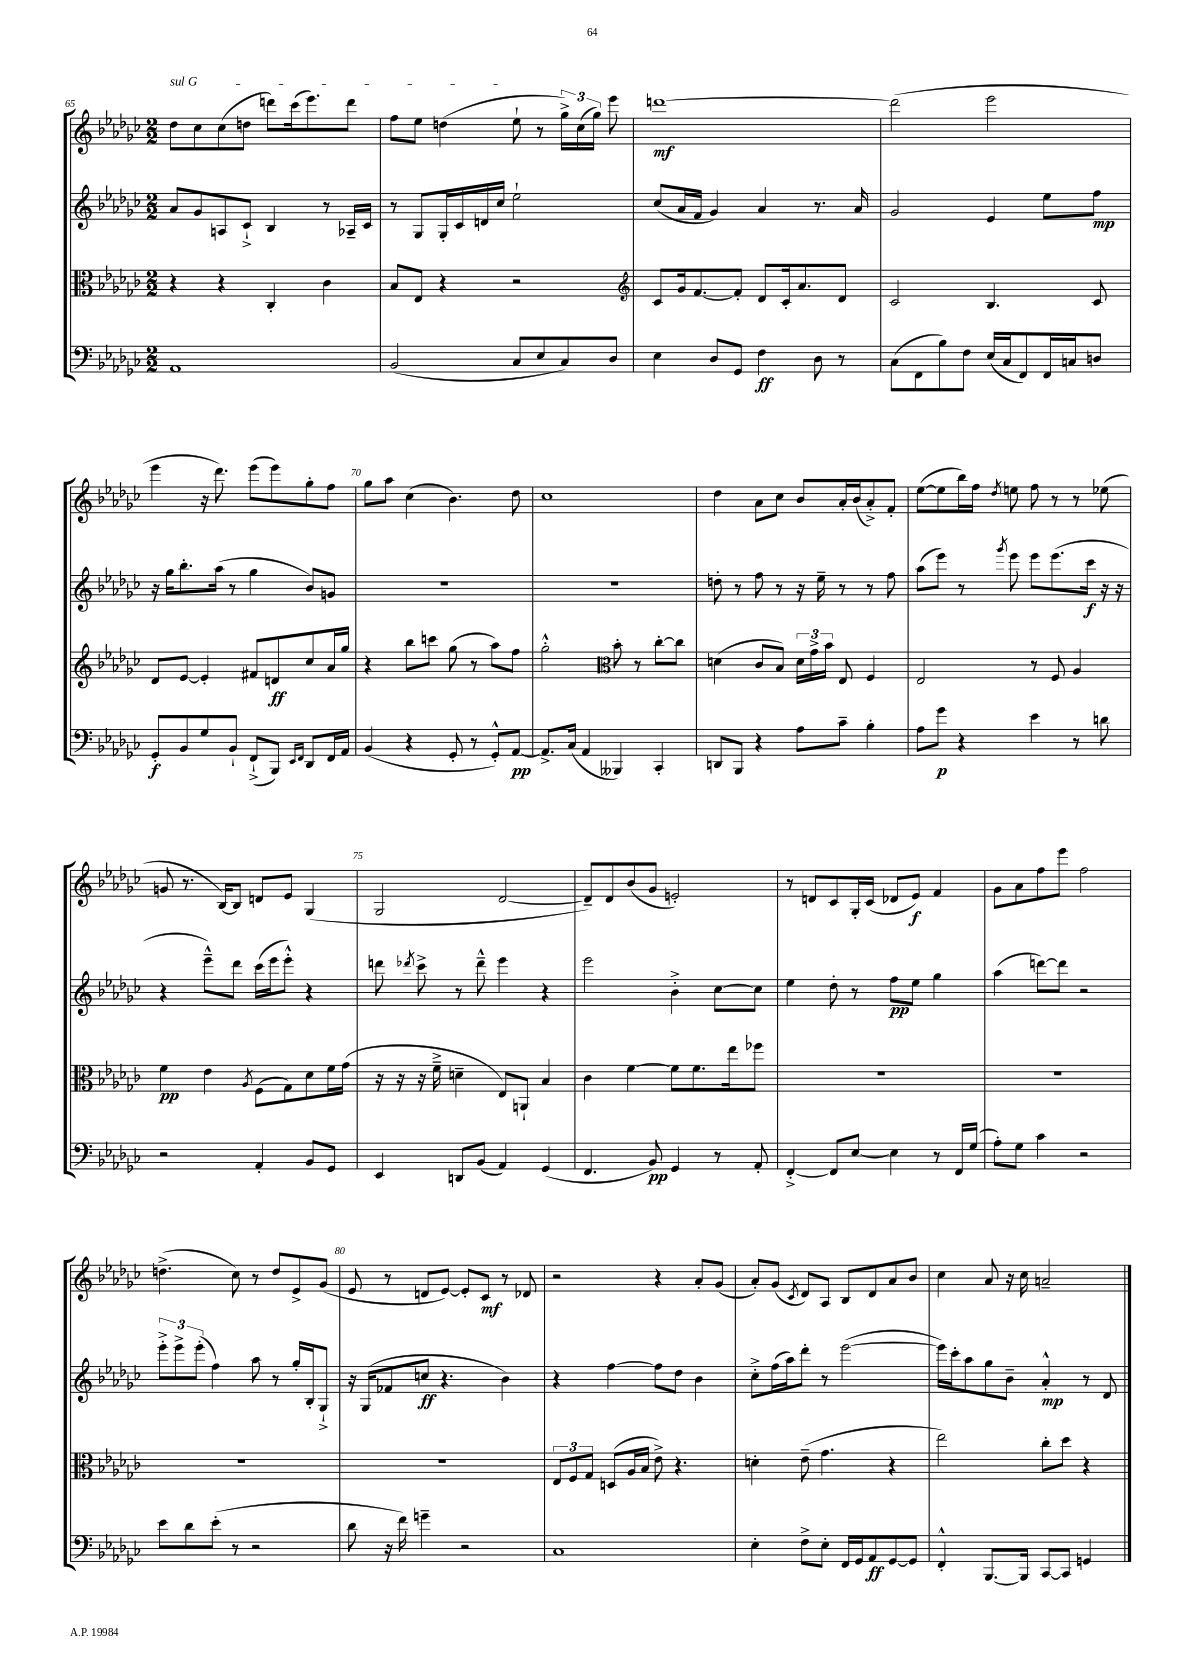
<<
\new StaffGroup <<
\new Staff = "s0" {
    \clef treble \key ges \major \numericTimeSignature \time 2/2
    \autoBeamOff \once \override TextSpanner.bound-details.left.text = \markup { \italic "sul G" } des''8[\startTextSpan ces''8 ces''8( d''8] d'''8[) ces'''16( ees'''8.) d'''8] |
    f''8[ ees''8] d''4( ees''8-!\stopTextSpan r8 \tuplet 3/2 { ges''16[->) ces''16( ges''16]) } ees'''8 |
    d'''1~\mf |
    d'''2( ees'''2 |
    ees'''4 r16 des'''8.) ees'''8[( ees'''8) ges''8-. f''8] |
    ges''8[ aes''8] ces''4( bes'4.) des''8 |
    ces''1 |
    des''4 aes'8[ ces''8] bes'8[ aes'16-. bes'16( aes'8-.->) f'8]-. |
    ees''8[~( ees''8 bes''16) f''16] \acciaccatura { des''8 } e''8 f''8 r8 r8 ees''8( |
    g'8 r8. bes16[~) bes8] d'8[ ees'8] ges4( |
    ges2 des'2~ |
    des'8[--) des'8 bes'8( ges'8] e'2-.) |
    r8 d'8[ ces'8 ges16-. ces'16]( des'8[ ees'8]\f) f'4 |
    ges'8[ aes'8 f''8 ees'''8] f''2 |
    d''4.->( ces''8) r8 d''8[ ees'8-> ges'8]( |
    ees'8 r8 d'8[ ees'8]~) ees'8[-. ces'8]\mf r8 des'8 |
    r2 r4 aes'8[-. ges'8]( |
    aes'8[-.) ges'8]( \acciaccatura { ces'8 } des'8[) aes8] bes8[ des'8 aes'8 bes'8] |
    ces''4 aes'8 r16 ces''16 a'2-- \bar "|." |
}
\new Staff = "s1" {
    \clef treble \key ges \major \numericTimeSignature \time 2/2
    \autoBeamOff aes'8[ ges'8 a8 ces'8]-!-> bes4 r8 aes16[-- ces'16] |
    r8 ges8[ ges16-. ces'16 d'16 ces''16] ees''2-! |
    ces''8[( aes'16 f'16] ges'4) aes'4 r8. aes'16 |
    ges'2 ees'4 ees''8[ f''8]\mp |
    r16 ges''16[ bes''8.-. aes''16]( r8 ges''4 bes'8[) g'8] |
    R1 |
    R1 |
    d''8-. r8 f''8 r8 r16 ees''16-- r8 r8 f''8 |
    aes''8[( ees'''8]) r8 \acciaccatura { ges'''8 } ees'''8 ees'''8[ ees'''8.( ces'''16]\f r16 r16 |
    r4 ees'''8[---^) des'''8] ces'''16[( ees'''16 ees'''8]-.-^) r4 |
    d'''8 \acciaccatura { des'''8 } ces'''8-> r8 des'''8---^ ees'''4 r4 |
    ees'''2 bes'4-.-> ces''8[~ ces''8] |
    ees''4 des''8-. r8 f''8[\pp ees''8] ges''4 |
    aes''4( d'''8[~) d'''8] r2 |
    \tuplet 3/2 { ees'''8[-.-> ees'''8-> ees'''8]-.( } f''4) aes''8 r8 ges''16[-. bes16-. ges8]-!-> |
    r16 ges16[( fes'8 c''8]\ff r4. bes'4) |
    r4 f''4~ f''8[ des''8] bes'4 |
    ces''8[-.-> f''16( aes''16) des'''8]-. r8 ees'''2~( |
    ees'''16[) ces'''16-. aes''8 ges''8 bes'8]-- aes'4-.-^\mp r8 des'8 \bar "|." |
}
\new Staff = "s2" {
    \clef alto \key ges \major \numericTimeSignature \time 2/2
    \autoBeamOff r4 r4 ces4-. ces'4 |
    bes8[ ees8] r4 r2 |
    \clef treble ces'8[ ges'16 f'8.~ f'8]-. des'8[ ces'16-. aes'8. des'8] |
    ces'2 bes4. ces'8 |
    des'8[ ees'8]~ ees'4-. fis'8[ d'8\ff ces''8 aes'16 ges''16] |
    r4 bes''8[ c'''8] ges''8( r8 aes''8[) f''8] |
    ges''2-.-^ \clef alto bes'8-. r8 ces''8[~-. ces''8] |
    d'4( ces'8[ bes8]) \tuplet 3/2 { d'16[ ges'16-> bes'16] } ees8 f4 |
    ees2 r8 f8 aes4 |
    f'4\pp ees'4 \acciaccatura { aes8 } f8[( ges8) des'8 f'16 ges'16]( |
    r16 r16 r16 f'16---> d'4-- ees8[) a,8]-! bes4 |
    ces'4 f'4~ f'8[ f'8. ees''16 fes''8] |
    R1 |
    R1 |
    R1 |
    R1 |
    \tuplet 3/2 { ees8[ f8 ges8] } d8[( aes16 bes16] ees'8->) r4. |
    d'4-. ees'8--( ges'4. r4 |
    ees''2) ces''8[-. des''8] r4 \bar "|." |
}
\new Staff = "s3" {
    \clef bass \key ges \major \numericTimeSignature \time 2/2
    \autoBeamOff aes,1 |
    bes,2( ces8[ ees8 ces8) des8] |
    ees4 des8[ ges,8] f4\ff des8 r8 |
    ces8[( f,8 bes8) f8] ees16[( ces16 f,8) f,16 c16 d8] |
    ges,8[-.\f bes,8 ges8 bes,8]-! f,8[-!->( bes,,8]) \grace { ees,16[ f,16] } des,8[ f,16 aes,16] |
    bes,4( r4 ges,8-. r8 ges,8[-.-^) aes,8]~\pp |
    aes,8.[-> ces16]( aes,4 beses,,4) ces,4-. |
    d,8[ bes,,8] r4 aes8[ ces'8]-- bes4-. |
    aes8[ ges'8]\p r4 ees'4 r8 d'8 |
    r2 aes,4-. bes,8[ ges,8] |
    ees,4 d,8[ bes,8]( aes,4) ges,4( |
    f,4. bes,8\pp) ges,4 r8 aes,8-. |
    f,4~-.-> f,8[ ees8]~ ees4 r8 f,16[ ges16]( |
    aes8[-.) ges8] ces'4 r2 |
    ees'8[ des'8 ees'8]-.( r8 r2 |
    des'8 r16 f'16) g'4-- r2 |
    ces1 |
    ees4-. f8[-> ees8]-. f,16[ ges,16 aes,8\ff ges,8~ ges,8] |
    f,4-.-^ bes,,8.[~ bes,,16] ces,8[~ ces,8] g,4 \bar "|." |
}
>>
>>
\layout { \context { \Score currentBarNumber = #65 \override BarNumber.break-visibility = ##(#f #t #t) barNumberVisibility = #(every-nth-bar-number-visible 5) } }
